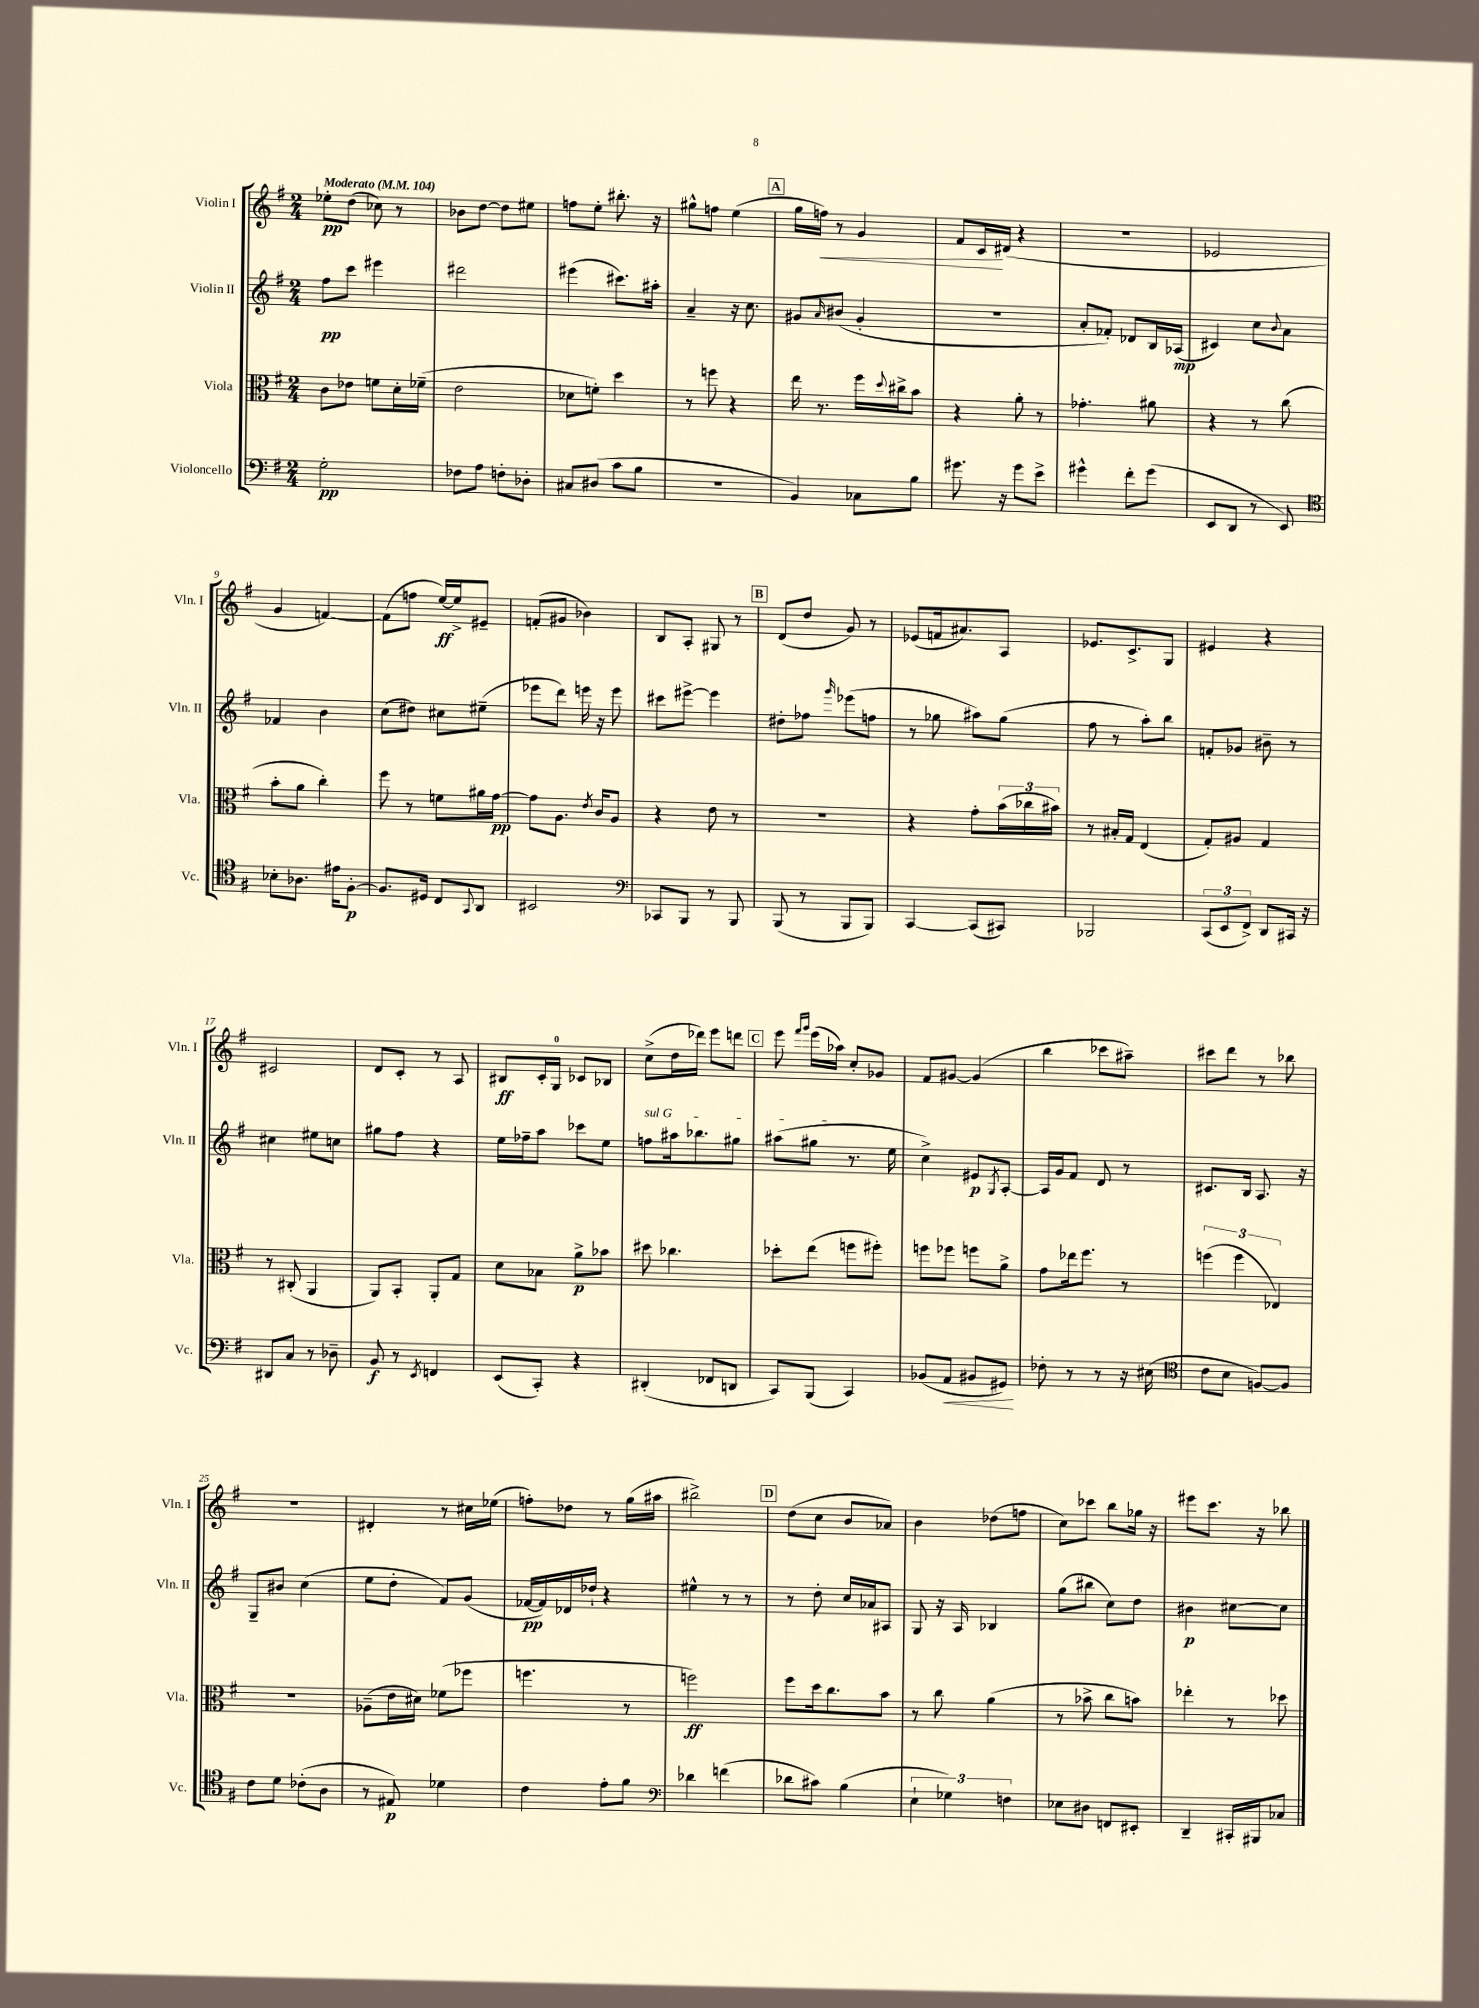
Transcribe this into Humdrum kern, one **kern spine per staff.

**kern	**kern	**kern	**kern
*staff4	*staff3	*staff2	*staff1
*clefF4	*clefC3	*clefG2	*clefG2
*k[f#]	*k[f#]	*k[f#]	*k[f#]
*M2/4	*M2/4	*M2/4	*M2/4
*MM104	*MM104	*MM104	*MM104
2G'	8c	8ff#	8ee-'
.	8e-	8ccc	(8dd
.	8f	4eee#	8cc-)
.	16d'	.	8r
.	(16f-~	.	.
=	=	=	=
8F-	2e	2ddd#	8b-
8A	.	.	[8dd
8F'	.	.	8dd]
8D-'	.	.	8ee#
=	=	=	=
8C#	8d-	(4eee#	8ff
(8D#	8f')	.	8ee'
8c	4dd	8.ccc#)	8.bb#'
8B	.	.	.
.	.	16aa#'	16r
=	=	=	=
2r	8r	4a~	8gg#^^
.	8ff	.	8ff
.	4r	16r	(4ee
.	.	8.cc	.
=	=	=	=
4BB)	16ee	8g#	16gg
.	8.r	.	16ff)
.	.	16qqa	.
.	.	(8b#	8r
8C-	16ff#	4g#'	4g
.	8qqdd	.	.
.	16cc#^	.	.
8B	8b	.	.
=	=	=	=
8.g#	4r	2r	8f#
.	.	.	16c
16r	.	.	(16d#
8g#	8a'	.	4r
8e^	8r	.	.
=	=	=	=
4g#^^	4.g-'	8a'	2r
.	.	8f-')	.
8f#'	.	8d-	.
(8g#	8a#	16B	.
.	.	(16A-	.
=	=	=	=
8EE	4r	4c#)	2e-
8DD	.	.	.
8r	8r	8cc	.
.	.	8qqb	.
8EE)	(8cc	8a	.
=	=	=	=
*clefC4	*	*	*
8B-'	8b'	4f-	4g
8.A-	8a	.	.
.	4cc')	4b	[4f)
16e#	.	.	.
[8F#'	.	.	.
=	=	=	=
8.F#]	8ff#	(8cc	(8f]
.	8r	8dd#)	8ff
16D#	.	.	.
8C	8f	8cc#	[16ee)
.	.	.	16ee^]
8qqGG	.	.	.
8AA	16a#	(8ee#~	8e#~
.	[16g	.	.
=	=	=	=
2BB#	8g]	8eee-	(8f'
.	8.A	8ddd)	8g#
.	.	16eee	4b-)
.	8qe	.	.
.	16c	16r	.
.	8A	8eee	.
=	=	=	=
*clefF4	*	*	*
8CC-	4r	8ccc#	8B
8BBB	.	[8eee#^	8A'
8r	8e	4eee#]	8G#
8BBB	8r	.	8r
=	=	=	=
(8BBB	2r	8dd#'	(8d
8r	.	8ff-	8dd
.	.	16qqggg	.
8BBB	.	(8eee-	8g)
8BBB)	.	8ff	8r
=	=	=	=
[4CC	4r	8r	(8e-
.	.	8gg-	16f
.	.	.	8.a#)
(8CC]	8g'	8aa#)	.
8CC#)	(24b	(8gg-	8A
.	24cc-	.	.
.	24b#)	.	.
=	=	=	=
2BBB-	8r	8ff#	8.e-
.	16B#'	8r	.
.	16G	.	8.c^
.	(4E	8aa')	.
.	.	8bb	8G
=	=	=	=
(12CC	8G')	8f'	4e#
12EE	.	.	.
.	8A#	8g-	.
12FF#^)	.	.	.
8DD	4G	8b#~	4r
16CC#	.	8r	.
16r	.	.	.
=	=	=	=
8DD#	8r	4cc#	2c#
8C	(8C#'	.	.
8r	4AA	8ee#	.
8D-~	.	8cc	.
=	=	=	=
8BB	8AA)	8gg#	8d
8r	8BB'	8ff#	8c'
8qEE	.	.	.
4FF	8AA'	4r	8r
.	8G	.	8A
=	=	=	=
(8EE	8d	16ee	8B#
.	.	16ff-~	.
8CC')	8B-	8aa	16c'
.	.	.	16G
4r	8a^	8ccc-	8c-
.	8b-	8ee	8B-
=	=	=	=
(4DD#'	8dd#	8ff	(8cc^
.	4.cc-	16aa#	16dd
.	.	8.bb-	16ddd-)
8FF-	.	.	8eee
8DD	.	8gg#	8ddd
=	=	=	=
8CC)	8dd-'	(8aa#	8eee
.	.	.	16qqfff#
.	.	.	16qqggg
(8BBB	(8ee	8gg#	(16eee
.	.	.	16aa-)
4CC)	8ff	8.r	8cc'
.	8ff#')	.	8g-
.	.	16ee	.
=	=	=	=
(8BB-	8ff	4cc^)	8f#
8AA	8ff-	.	[8g#
8BB#	8ff	8e#	(4g#]
.	.	8qG	.
8GG#)	8a^	[8A'	.
=	=	=	=
8F-'	8g	16A]	4bb
.	.	16g	.
8r	16ee-	8f#	.
.	8.ff#	.	.
8r	.	8d	8ccc-
16r	8r	8r	8aa#~)
(16E#	.	.	.
=	=	=	=
*clefC4	*	*	*
8c	(6ff	8.c#	8ccc#
8B	.	.	8ddd
.	6ff	.	.
.	.	16B	.
[8F)	.	8.A	8r
.	6E-)	.	.
8F]	.	.	8bb-
.	.	16r	.
=	=	=	=
8c	2r	8G~	2r
8d	.	8b#	.
(8c-'	.	(4cc	.
8A	.	.	.
=	=	=	=
8r	(8A-~	8ee	4d#'
8E#)	16e	8dd'	.
.	16d#)	.	.
4d-	(8f-	8f#)	8r
.	8ff-	(8g	16cc#
.	.	.	(16ee-
=	=	=	=
4c	4.ff	[16f-	8ff')
.	.	16f-])	.
.	.	16d-	8dd-
.	.	16dd-`	.
8e'	.	4r	8r
8f#	8r	.	(16gg
.	.	.	16aa#
=	=	=	=
*clefF4	*	*	*
4d-	2ff)	4ee#^^	2bb#^)
(4f	.	8r	.
.	.	8r	.
=	=	=	=
8d-	8ff#	8r	(8dd
8c#)	16dd	8dd'	8cc
.	8.cc	.	.
(4B	.	16cc	8b
.	.	16a-	.
.	8b	8A#	8a-)
=	=	=	=
6E`	8r	8G	4b
.	8cc	16r	.
6G-)	.	.	.
.	.	16A	.
.	(4a	4B-	(8dd-
6F	.	.	.
.	.	.	8ff
=	=	=	=
8E-	8r	(8gg	8cc)
8D#	8b-^	8bb#	8ccc-
8FF	8cc	8cc)	8bb
8EE#'	8b)	8dd	16gg-
.	.	.	16r
=	=	=	=
4DD~	4ee-'	4b#	8eee#
.	.	.	8.ccc
16CC#'	8r	[8cc#	.
16BBB#	.	.	16r
8C-	8dd-	8cc#]	8bb-
==	==	==	==
*-	*-	*-	*-
